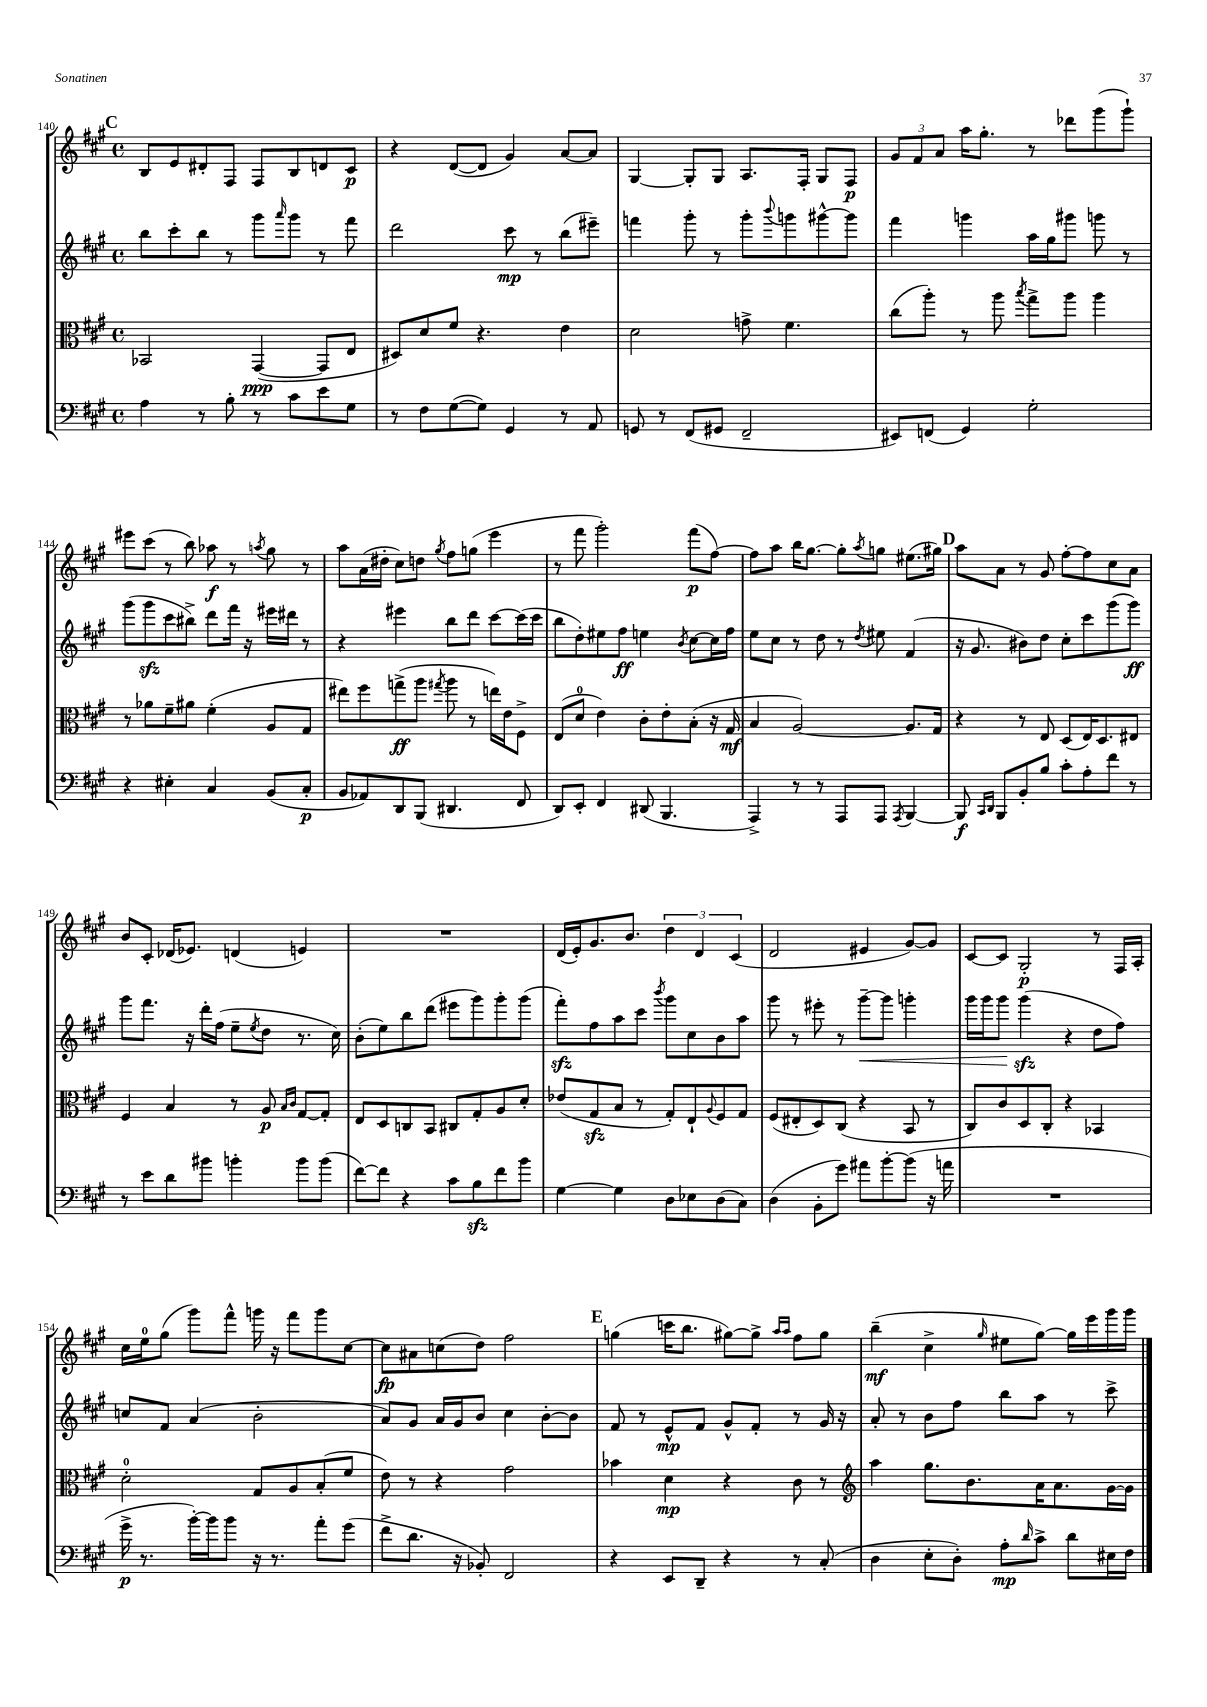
<<
\new StaffGroup <<
\new Staff = "s0" {
    \clef treble \key a \major \defaultTimeSignature \time 4/4
    \mark \markup { \bold "C" } b8 e'8 dis'8-. fis8 fis8 b8 d'8 cis'8\p |
    r4 d'8~( d'8 gis'4) a'8~ a'8 |
    gis4~ gis8-. gis8 a8. fis16-. gis8 fis8\p |
    \tuplet 3/2 { gis'8 fis'8 a'8 } a''16 gis''8.-. r8 des'''8 gis'''8( gis'''8-!) |
    eis'''8 cis'''8( r8 b''8) aes''8\f r8 \acciaccatura { a''8 } gis''8 r8 |
    a''8 a'16( dis''16-. cis''8) d''8 \acciaccatura { gis''8 } fis''8 g''8( e'''4 |
    r8 fis'''8 gis'''2-.) fis'''8\p( fis''8~) |
    fis''8 a''8 b''16 gis''8.~ gis''8-. \acciaccatura { a''8 } g''8 eis''8.( gis''16) |
    \mark \markup { \bold "D" } a''8 a'8 r8 gis'8 fis''8~-. fis''8 cis''8 a'8 |
    b'8 cis'8-. des'16( ees'8.) d'4( e'4) |
    R1 |
    d'16( e'16-.) gis'8. b'8. \tuplet 3/2 { d''4 d'4 cis'4( } |
    d'2 eis'4 gis'8~) gis'8 |
    cis'8~ cis'8 gis2-.\p r8 fis16 a16-. |
    cis''16 e''16-0 gis''8( gis'''8) fis'''8-^ g'''16 r16 fis'''8 g'''8 cis''8~ |
    cis''8\fp ais'8 c''8( d''8) fis''2 |
    \mark \markup { \bold "E" } g''4( c'''16 b''8. gis''8~) gis''8-> \grace { a''16 a''16 } fis''8 gis''8 |
    b''4--\mf( cis''4-> \grace { gis''16 } eis''8 gis''8~) gis''16 e'''16 gis'''16 gis'''16 \bar "|." |
}
\new Staff = "s1" {
    \clef treble \key a \major \defaultTimeSignature \time 4/4
    \mark \markup { \bold "C" } b''8 cis'''8-. b''8 r8 gis'''8 \grace { a'''16 } gis'''8 r8 fis'''8 |
    d'''2 cis'''8\mp r8 b''8( eis'''8--) |
    f'''4 gis'''8-. r8 gis'''8-. \appoggiatura { b'''8 } g'''8 gis'''8~-^ gis'''8 |
    fis'''4 g'''4 a''16 gis''16 gis'''8 g'''8 r8 |
    gis'''8( gis'''8\sfz cis'''8 bis''8->) d'''8 fis'''16 r16 eis'''16 dis'''16 r8 |
    r4 eis'''4 b''8 d'''8 cis'''8~ cis'''16( cis'''16 |
    b''8 d''8-.) eis''8 fis''8\ff e''4 \acciaccatura { b'8 } cis''8~ cis''16 fis''16 |
    e''8 cis''8 r8 d''8 r8 \acciaccatura { d''8 } eis''8 fis'4( |
    \mark \markup { \bold "D" } r16 gis'8. bis'8) d''8 cis''8-. cis'''8 gis'''8( gis'''8\ff) |
    gis'''8 fis'''8. r16 d'''16-. fis''16( e''8-- \acciaccatura { e''8 } d''8 r8. cis''16) |
    b'8-.( e''8) b''8 d'''8( eis'''8 gis'''8) gis'''8-. gis'''8( |
    fis'''8-.\sfz) fis''8 a''8 cis'''8 \acciaccatura { b'''8 } gis'''8 cis''8 b'8 a''8 |
    gis'''8 r8 eis'''8-. r8 gis'''8~--\< gis'''8 g'''4-. |
    gis'''16 gis'''16 gis'''8\! gis'''4\sfz( r4 d''8 fis''8) |
    c''8 fis'8 a'4( b'2-. |
    a'8) gis'8 a'16 gis'16 b'8 cis''4 b'8~-. b'8 |
    \mark \markup { \bold "E" } fis'8 r8 e'8-^\mp fis'8 gis'8-^ fis'8-. r8 gis'16 r16 |
    a'8-. r8 b'8 fis''8 b''8 a''8 r8 cis'''8-> \bar "|." |
}
\new Staff = "s2" {
    \clef alto \key a \major \defaultTimeSignature \time 4/4
    \mark \markup { \bold "C" } bes,2 gis,4~\ppp( gis,8 e8 |
    dis8) d'8 fis'8 r4. e'4 |
    d'2 g'8-> fis'4. |
    cis''8( a''8-.) r8 a''8 \acciaccatura { b''8 } gis''8-> a''8 a''4 |
    r8 aes'8 fis'8-- ais'8 fis'4-.( a8 gis8 |
    eis''8) fis''8 g''8->\ff( a''8 \acciaccatura { gis''8 } a''8 r8 e''16) e'16 fis8-> |
    e8( d'8-0 e'4) cis'8-. e'8-. b8-.( r16 gis16\mf |
    b4 a2~) a8. gis16 |
    \mark \markup { \bold "D" } r4 r8 e8 d8( e16) d8. eis8 |
    fis4 b4 r8 a8\p \grace { b16 cis'16 } gis8~ gis8-. |
    e8 d8 c8 b,8 cis8 gis8-. a8 d'8-. |
    ees'8( gis8\sfz b8 r8 gis8-.) e8-! \appoggiatura { a8 } fis8 gis8 |
    fis8( eis8-. d8) cis8( r4 b,8 r8 |
    cis8) cis'8 d8 cis8-. r4 bes,4 |
    d'2-0-. gis8 a8 b8-.( fis'8 |
    e'8) r8 r4 gis'2 |
    \mark \markup { \bold "E" } bes'4 d'4\mp r4 cis'8 r8 |
    \clef treble a''4 gis''8. b'8. a'16 a'8. gis'16~ gis'16 \bar "|." |
}
\new Staff = "s3" {
    \clef bass \key a \major \defaultTimeSignature \time 4/4
    \mark \markup { \bold "C" } a4 r8 b8-. r8 cis'8 e'8 gis8 |
    r8 fis8 gis8~( gis8) gis,4 r8 a,8 |
    g,8 r8 fis,8( gis,8 fis,2-- |
    eis,8) f,8( gis,4) gis2-. |
    r4 eis4-. cis4 b,8( cis8-.\p |
    b,8 aes,8) d,8 b,,8( dis,4. fis,8 |
    d,8) e,8-. fis,4 dis,8( b,,4. |
    a,,4->) r8 r8 a,,8 a,,8 \acciaccatura { a,,8 } b,,4~ |
    \mark \markup { \bold "D" } b,,8\f \grace { cis,16 d,16 } b,,8 b,8-. b8 cis'8-. a8-. fis'8 r8 |
    r8 e'8 d'8 bis'8 b'4-. b'8 b'8( |
    fis'8~) fis'8 r4 cis'8 b8\sfz fis'8 b'8 |
    gis4~ gis4 d8 ees8 d8( cis8) |
    d4( b,8-. gis'8) ais'8 b'8~-. b'8( r16 a'16 |
    R1 |
    gis'16->\p r8. b'16~-.) b'16 b'8 r16 r8. a'8-. gis'8( |
    fis'8-> d'8. r16 bes,8-.) fis,2 |
    \mark \markup { \bold "E" } r4 e,8 d,8-- r4 r8 cis8-.( |
    d4 e8-. d8-.) a8-.\mp \grace { d'16 } cis'8-> d'8 eis16 fis16 \bar "|." |
}
>>
>>
\layout { \context { \Score currentBarNumber = #140 } }
